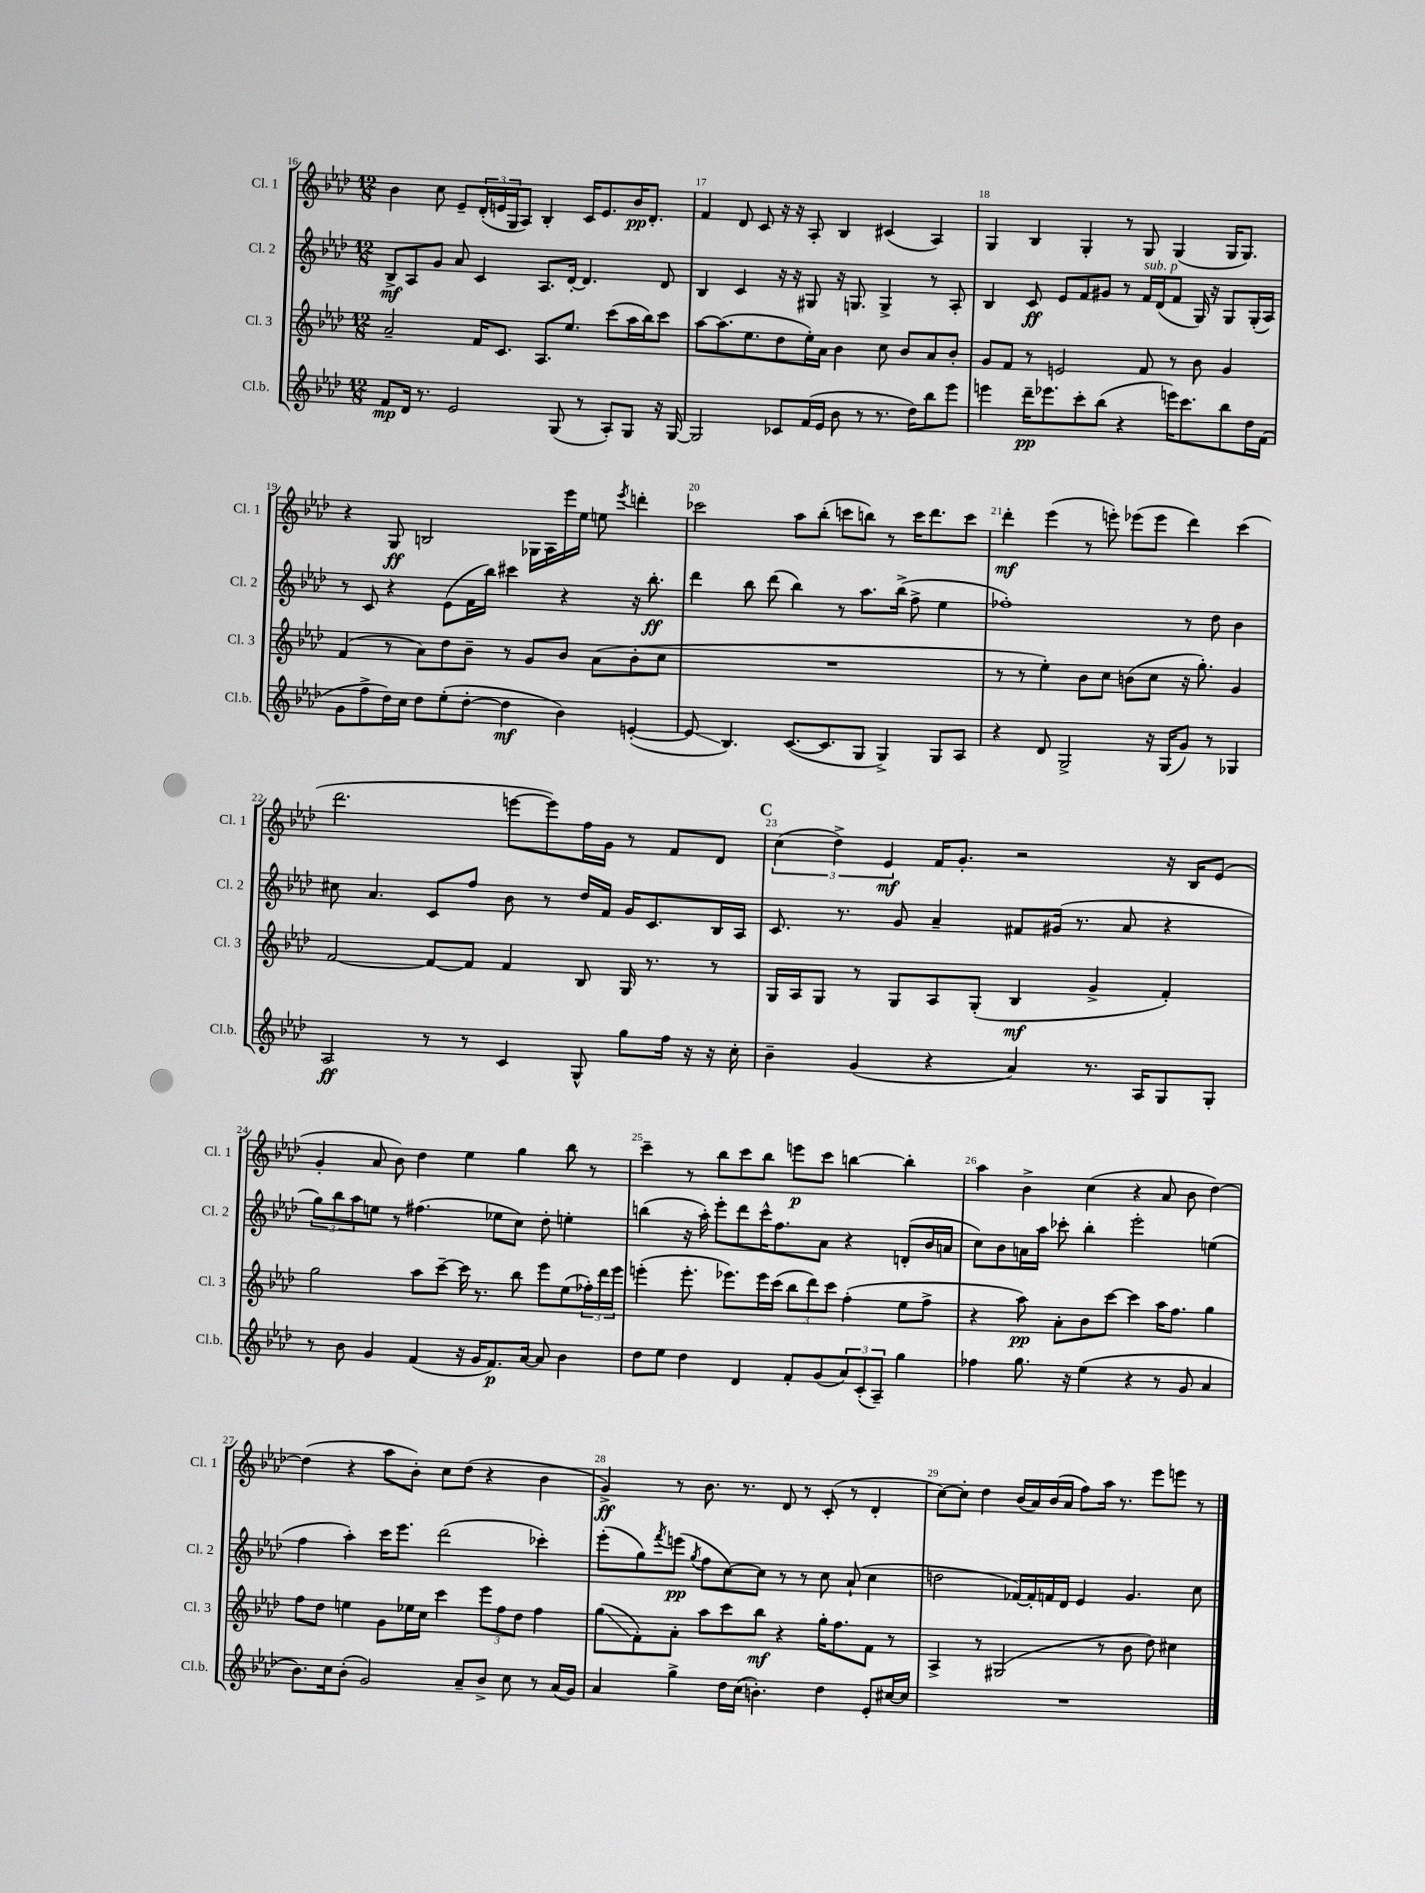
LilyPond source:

<<
\new StaffGroup <<
\new Staff = "s0" \with { instrumentName = "Cl. 1" shortInstrumentName = "Cl. 1" } {
    \clef treble \key aes \major \numericTimeSignature \time 12/8
    bes'4 c''8 ees'8-- \tuplet 3/2 { des'16-.( e'16 g16 } aes8) bes4-. c'16 e'8. bes'16\pp des'8.-. |
    f'4 des'8 c'8 r16 r16 aes8-. bes4 cis'4( aes4) |
    g4 bes4 g4-. r8 g8 g4( g16 g8.) |
    r4 g8\ff b2 ges16 aes16 ees'''16 ees''16 e''8 \acciaccatura { ees'''8 } d'''4-. |
    ces'''2 aes''8 bes''8-.( c'''8 b''8) r8 c'''16 des'''8. c'''8 |
    des'''4-.\mf ees'''4( r8 e'''8-.) ees'''8( ees'''8 des'''4) c'''4( |
    des'''2. e'''8~ e'''8) f''16 g'16 r8 f'8 des'8 |
    \mark \markup { \bold "C" } \tuplet 3/2 { c''4( des''4->) ees'4\mf } f'16 g'8.-. r2 r16 bes16 ees'8( |
    g'4-. aes'8 bes'8) des''4 ees''4 g''4 bes''8 r8 |
    c'''4-- r8 bes''8 c'''8 bes''8 e'''8\p c'''8 b''4~ b''4-. |
    aes''4 bes'4-> c''4( r4 aes'8 bes'8 des''4~) |
    des''4( r4 aes''8 bes'8-.) c''8 des''8( r4 bes'4 |
    g'4->\ff) r8 bes'8. r8. des'8 r8 c'8-.( r8 des'4-. |
    c''8~) c''8-. des''4 bes'16( aes'16) bes'16( aes'16 f''8) aes''16 r8. ees'''8 e'''8 r8 \bar "|." |
}
\new Staff = "s1" \with { instrumentName = "Cl. 2" shortInstrumentName = "Cl. 2" } {
    \clef treble \key aes \major \numericTimeSignature \time 12/8
    bes8->\mf aes8 g'8 aes'8 c'4 aes8. des'16~-. des'4. des'8 |
    bes4 c'4 r16 r16 gis8 r16 g8. g4-> r8 aes8-. |
    bes4 c'8\ff ees'8 f'8 gis'8 r8 f'16^\markup { \italic "sub. p" } des'16( f'8 g16) r16 g8 g16-.( aes16) |
    r8 c'8 r4 ees'8( f'16 bes''16) cis'''4 r4 r16 bes''8.-.\ff |
    des'''4 bes''8 des'''8( bes''4) r8 aes''8. bes''16->( f''8-> ees''4 |
    fes''1-.) r8 des''8 bes'4 |
    cis''8 aes'4. c'8 f''8 bes'8 r8 des''16 f'16 g'16 c'8. bes16 aes16 |
    \mark \markup { \bold "C" } c'8. r8. g'8 aes'4-- fis'8 gis'16( r8. aes'8 r4 |
    \tuplet 3/2 { g''8) bes''8 aes''8 } e''8 r8 fis''4.( ees''8 c''8) des''8-. e''4-. |
    b''4( r16 aes''16-.) ees'''8-. des'''8 c'''16-^ f''8. aes'8 r4 d'8-.( bes'16 a'16 |
    c''8) bes'8 a'16 aes''16 ces'''8-. bes''4-. ees'''2-. e''4( |
    f''4 aes''4-.) c'''16 ees'''8. des'''2( ces'''4-.) |
    ees'''8-.( g''8) \acciaccatura { f'''8 } e'''8\pp( \acciaccatura { g''8 } f''8 c''8~) c''8 r8 r8 c''8 aes'8-!( c''4 |
    d''2 fes'16~) fes'16-. f'16 des'16 ees'4 g'4. c''8 \bar "|." |
}
\new Staff = "s2" \with { instrumentName = "Cl. 3" shortInstrumentName = "Cl. 3" } {
    \clef treble \key aes \major \numericTimeSignature \time 12/8
    aes'2-- f'16 c'8. aes8. ees''8. c'''8( aes''16 bes''16) c'''8 |
    aes''8~ aes''8.( ees''8. des''8 ees''16-.) aes'16 bes'4 c''8 bes'8 aes'8 bes'8-. |
    g'8 f'8 r8 e'2 f'8 r8 bes'8 g'4 |
    f'4( r8 aes'8) des''8 bes'8-- r8 g'8 bes'8 aes'8( bes'8-. c''8 |
    R1. |
    r8 r8 ees''4-.) bes'8 c''8 b'8( c''8 r16 g''8.-.) g'4 |
    f'2~ f'8~ f'8 f'4 bes8 g16 r8. r8 |
    \mark \markup { \bold "C" } g16 aes16 g8 r8 g8 aes8 g8-.( bes4\mf g'4-> f'4-.) |
    g''2 aes''8 c'''8~-- c'''16 r8. bes''8 ees'''8 ees''8( \tuplet 3/2 { fes''16-.) des'''16 ees'''16 } |
    e'''4-.( e'''8.-. ees'''8.) ees'''16 c'''16( \tuplet 3/2 { bes''8 des'''8) c'''8 } f''4-.( ees''8 f''8-> |
    r4 aes''8\pp) aes'8-. bes'8 c'''8~ c'''4 aes''16 f''8. g''4 |
    f''8 des''8 e''4 g'8 ees''16 c''16 c'''4 \tuplet 3/2 { ees'''8 f''8 des''8 } f''4 |
    g''8\glissando( f'8-.) aes'8-. aes''8 c'''8 bes''8\mf r4 g''16-. f''8. f'8 r8 |
    aes4-> r8 gis2( r8 bes'8 des''8) cis''4 \bar "|." |
}
\new Staff = "s3" \with { instrumentName = "Cl.b." shortInstrumentName = "Cl.b." } {
    \clef treble \key aes \major \numericTimeSignature \time 12/8
    f'8\mp des'16 r8. ees'2 g8( r8 aes8-.) g8 r16 g16~ |
    g2 ces'8 f'16( ees'16 bes'8 r8 r8. des''16) bes''8 ees'''8 |
    e'''4 des'''16--\pp ees'''8. c'''8-. bes''8( r4 e'''16) c'''8. bes''8 des''16 f'16( |
    g'8 f''8-> des''16) c''16 des''8 ees''8-.( des''8~-. des''4\mf bes'4) e'4~-.( |
    e'8\glissando bes4.) c'8.~( c'8. g8 g4->) g8 aes8 |
    r4 des'8 g2-> r16 g16( g'8) r8 ges4 |
    aes2\ff r8 r8 c'4 g8-^ g''8 f''16 r16 r16 c''16-. |
    \mark \markup { \bold "C" } bes'4-- g'4( r4 aes'4) r8. aes16 g8 g8-. |
    r8 bes'8 g'4 f'4( r16 g'16 f'8.\p) aes'16~ aes'8 bes'4 |
    des''8 ees''8 des''4 des'4 f'8-. g'8( \tuplet 3/2 { aes'8) c'8-.( aes8--) } g''4 |
    fes''4 g''8. r16 ees''4( r4 r8 g'8 aes'4 |
    bes'8.) c''16 bes'8-.( g'2) aes'8-- bes'8-> c''8 r8 aes'16( g'16) |
    aes'4 g''4-> des''16 c''16( b'4.-.) des''4 ees'8-. cis''16~ cis''16 |
    R1. \bar "|." |
}
>>
>>
\layout { \context { \Score currentBarNumber = #16 \override BarNumber.break-visibility = ##(#f #t #t) barNumberVisibility = #all-bar-numbers-visible } }
